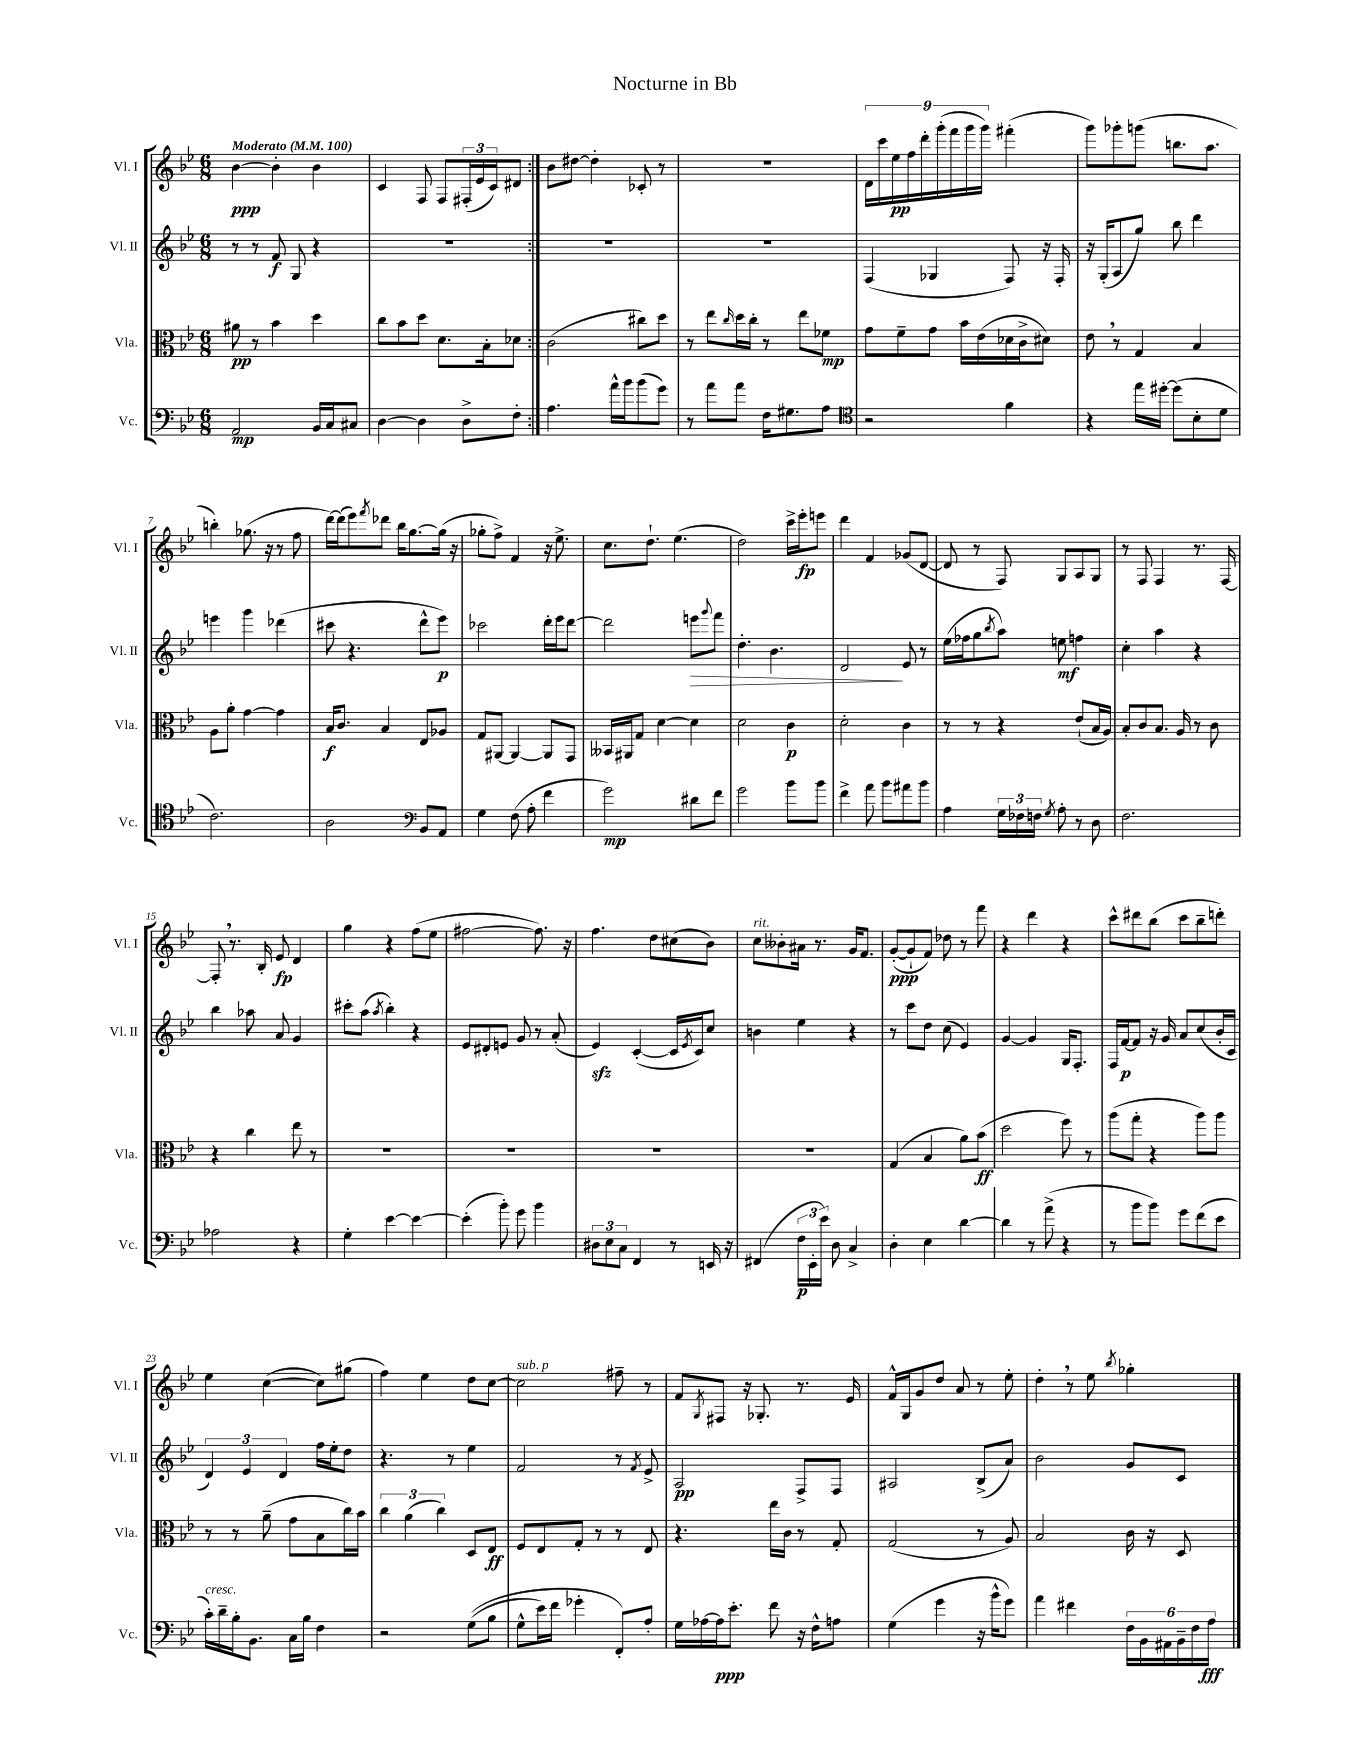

**kern	**kern	**kern	**kern
*staff4	*staff3	*staff2	*staff1
*clefF4	*clefC3	*clefG2	*clefG2
*k[b-e-]	*k[b-e-]	*k[b-e-]	*k[b-e-]
*M6/8	*M6/8	*M6/8	*M6/8
*MM100	*MM100	*MM100	*MM100
2AA/	8a#\	8r	[4b-\
.	8r	8r	.
.	4b-\	8f/	4b-'\]
.	.	8G/	.
16BB-/LL	4dd\	4r	4b-\
16C/J	.	.	.
8C#/J	.	.	.
=	=	=	=
[4D\	8cc\L	2.r	4c/
.	8b-\	.	.
4D\]	8dd\J	.	8F/
.	8.d\L	.	8F/L
8D^\L	.	.	(24F#'/L
.	.	.	24e-/
.	16B-'\k	.	.
.	.	.	24c/J)
8F'\J	8d-\J	.	8d#/J
=:|!	=:|!	=:|!	=:|!
4.A\	(2c\	2.r	8b-\L
.	.	.	[8dd#\J
.	.	.	4dd#'\]
16a^^\LL	.	.	.
16b-\J	.	.	.
(8b-\	8cc#\L)	.	8c-'/
8g\J)	8dd\J	.	8r
=	=	=	=
8r	8r	2.r	2.r
8a\L	8ee-\L	.	.
.	16qqcc/	.	.
8a\J	16dd\L	.	.
.	16cc'\JJ	.	.
16F\LK	8r	.	.
8.G#\	.	.	.
.	8ee-\L	.	.
8A\J	8f-\J	.	.
=	=	=	=
*clefC4	*	*	*
2r	8g\L	(4F/	18d\LL
.	.	.	18ccc\
.	.	.	18ee-\
.	8f~\	.	.
.	.	.	18ff\
.	.	.	18ddd'\
.	8g\J	4G-/	.
.	.	.	(18ggg'\
.	.	.	18fff\
.	16b-\LL	.	.
.	.	.	18ggg\
.	(16e-\	.	.
.	.	.	18ggg\JJ)
4f\	16d-\	8F/)	(4fff#'\
.	16c^\J	.	.
.	8d#\J)	16r	.
.	.	16F'/	.
=	=	=	=
4r	8e-\	16r	8ggg\L)
.	.	(16G'/LK	.
.	8r	8A/	8ggg-'\
16ee-\LL	4G/	8gg/J)	(8ggg\J
[16dd#'\JJ	.	.	.
(8dd#\]L	.	8bb-\	8.bb\L
8B-'\	4B-/	4ddd\	.
.	.	.	8.aa\J
8d\J	.	.	.
=	=	=	=
2.c\)	8A\L	4eee\	4bb'\)
.	8a'\J	.	.
.	[4g\	4ggg\	(8.gg-\
.	.	.	16r
.	4g\]	(4ddd-\	8r
.	.	.	8ff\
=	=	=	=
2A\	16B-/LK	8ccc#\	[16ddd\LL)
.	8.c/J	.	(16ddd\]J
.	.	4.r	8eee-\)
.	.	.	8qfff/
.	4B-/	.	8ddd-\J
.	.	.	16bb-\LK
.	.	.	[8.gg\
*clefF4	*	*	*
8BB-/L	8E-/L	8ddd^^\L	.
8AA/J	8A-/J	8eee-\J)	(16gg\]Jk
.	.	.	16r
=	=	=	=
4G\	8G/L	2ccc-\	8gg-'\L
.	[8AA#/J	.	8ff^\J)
(8F\	4AA#/_	.	4f/
8A'\	.	.	.
4f\	8AA#/]L	16ddd'\LL	16r
.	.	16eee-\J	8.ee-^\
.	8GG/J	[8ddd\J	.
=	=	=	=
2g\)	16BB--/LL	2ddd\]	8.cc\L
.	16AA#/J	.	.
.	8G/J	.	.
.	.	.	8.dd`\J
.	[4d\	.	.
.	.	.	(4.ee-\
8d#\L	4d\]	8eee\L	.
.	.	8qqggg/	.
8f\J	.	8fff\J	.
=	=	=	=
2g\	2d\	4.dd'\	2dd\)
.	.	4.b-\	.
8b-\L	4c\	.	16ccc^\LL
.	.	.	16eee-'\J
8b-\J	.	.	8eee\J
=	=	=	=
4f^\	2d'\	2d/	4ddd\
8a\	.	.	4f/
8b-\L	.	.	.
8a#\	4c\	8e-/	(8g-/L
8b-\J	.	8r	[8d/J
=	=	=	=
4A\	8r	(16ee-\LL	8d/]
.	.	16ff-\J	.
.	8r	8gg\	8r
.	.	8qbb-/	.
24G\LL	4r	8aa\J)	8F/)
24F-\	.	.	.
24F\JJ	.	.	.
8qG/	.	.	.
8A'\	.	8ee\	8G/L
8r	(8e-`/L	4ff\	8A/
8D\	16B-/L	.	8G/J
.	16A/JJ)	.	.
=	=	=	=
2.F\	8B-'/L	4cc'\	8r
.	8c/	.	8F/
.	8.B-/J	4aa\	4F/
.	16A/	.	.
.	8r	4r	8.r
.	8c\	.	.
.	.	.	[16F/
=	=	=	=
2A-\	4r	4bb-\	8F'/]
.	.	.	8.r
.	4cc\	8aa-\	.
.	.	.	16B-'/
.	.	8a/	8e-/
4r	8ee-\	4g/	4d/
.	8r	.	.
=	=	=	=
4G'\	2.r	8ccc#'\L	4gg\
.	.	(8aa\J	.
.	.	8qaa/	.
[4e-\	.	4bb-'\)	4r
4e-\_	.	4r	(8ff\L
.	.	.	8ee-\J
=	=	=	=
(4e-'\]	2.r	8e-/L	[2ff#\
.	.	8d#'/	.
8b-'\)	.	8e/J	.
8g\	.	8g/	.
4b-\	.	8r	8.ff#\])
.	.	(8a'/	.
.	.	.	16r
=	=	=	=
12D#\L	2.r	4e-/)	4.ff\
12E-\	.	.	.
12C\J	.	.	.
4FF/	.	([4c'/	.
.	.	.	8dd\L
8r	.	16c/]LL	(8cc#\
.	.	8qe-/	.
.	.	16c/J)	.
16EE/	.	8cc/J	8b-\J)
16r	.	.	.
=	=	=	=
(4FF#/	2.r	4b\	8cc\L
.	.	.	8b--'\
24F\LL	.	4ee-\	16a#\Jk
24EE-'\	.	.	.
.	.	.	8.r
24e-\JJ)	.	.	.
8D\	.	.	.
4C^/	.	4r	16g/LK
.	.	.	8.f/J
=	=	=	=
4D'\	(4G/	8r	([8g'/L
.	.	8ccc\L	8g`/]
4E-\	4B-/	8dd\J	8f/J)
.	.	(8cc\	8dd-\
[4d\	8a\L)	4e-/)	8r
.	(8b-\J	.	8fff\
=	=	=	=
4d\]	2dd\	[4g/	4r
8r	.	4g/]	4ddd\
(8a^\	.	.	.
4r	8ff\)	16G/LK	4r
.	.	8.F'/J	.
.	8r	.	.
=	=	=	=
8r	(8aa\L	16F/LL	8ccc^^\L
.	.	[16f/J	.
8b-\L	8gg'\J	8f/]J	8ddd#\
8b-\J)	4r	16r	(8bb-\J
.	.	16g/	.
8g\L	.	8a/L	8ccc\L
(8f\	8aa\L)	(8cc/	8bb-~\
8e-\J	8aa\J	16b-'/L	8ddd'\J)
.	.	16c/JJ	.
=	=	=	=
16c'\LL)	8r	6d/)	4ee-\
16d~\	.	.	.
16B-'\J	8r	.	.
.	.	6e-/	.
8.BB-\J	.	.	.
.	(8a~\	.	([4cc\
.	.	6d/	.
16C\LL	8g\L	.	.
16B-\JJ	.	.	.
4F\	8B-\	16ff\LL	8cc\]L)
.	.	16ee-'\J	.
.	16cc\L)	8dd\J	(8gg#\J
.	16b-\JJ	.	.
=	=	=	=
2r	6cc\	4.r	4ff\)
.	(6a\	.	.
.	.	.	4ee-\
.	6cc\)	.	.
.	.	8r	.
&((8G\L	8D/L	4ee-\	8dd\L
8B-\J	8E-/J	.	[8cc\J
=	=	=	=
8G^^\L	8F/L	2f/	2cc\]
16e-\L)	8E-/	.	.
16f\JJ	.	.	.
4g-'\	8G'/J	.	.
.	8r	.	.
8FF'/L&)	8r	8r	8ff#~\
.	.	8qf/	.
8A'/J	8E-/	8e-^/	8r
=	=	=	=
16G\LL	4.r	2A/	8f/L
[16A-\	.	.	.
.	.	.	8qG/
16A-\]J	.	.	8F#/J
8.e-'\J	.	.	.
.	.	.	16r
.	.	.	8.G-'/
8f\	16ee-\LL	.	.
.	16c\JJ	.	.
16r	8r	8F^/L	8.r
16F^^\LK	.	.	.
8A\J	8G'/	8F/J	.
.	.	.	16e-/
=	=	=	=
(4G\	(2G/	2A#/	16f^^/LL
.	.	.	16G/J
.	.	.	8g/
4g\	.	.	8dd/J
.	.	.	8a/
16r	8r	(8B-^/L	8r
16b-^^\LK	.	.	.
8g\J)	8A/)	8a/J)	8ee-'\
=	=	=	=
4a\	2B-/	2b-\	4dd'\
4f#\	.	.	8r
.	.	.	8ee-\
.	.	.	8qbb-/
24F\LL	16c\	8g/L	4gg-'\
24BB-\	.	.	.
.	16r	.	.
24AA#\	.	.	.
24BB-~\	8D/	8c/J	.
24F\	.	.	.
24A\JJ	.	.	.
==	==	==	==
*-	*-	*-	*-
